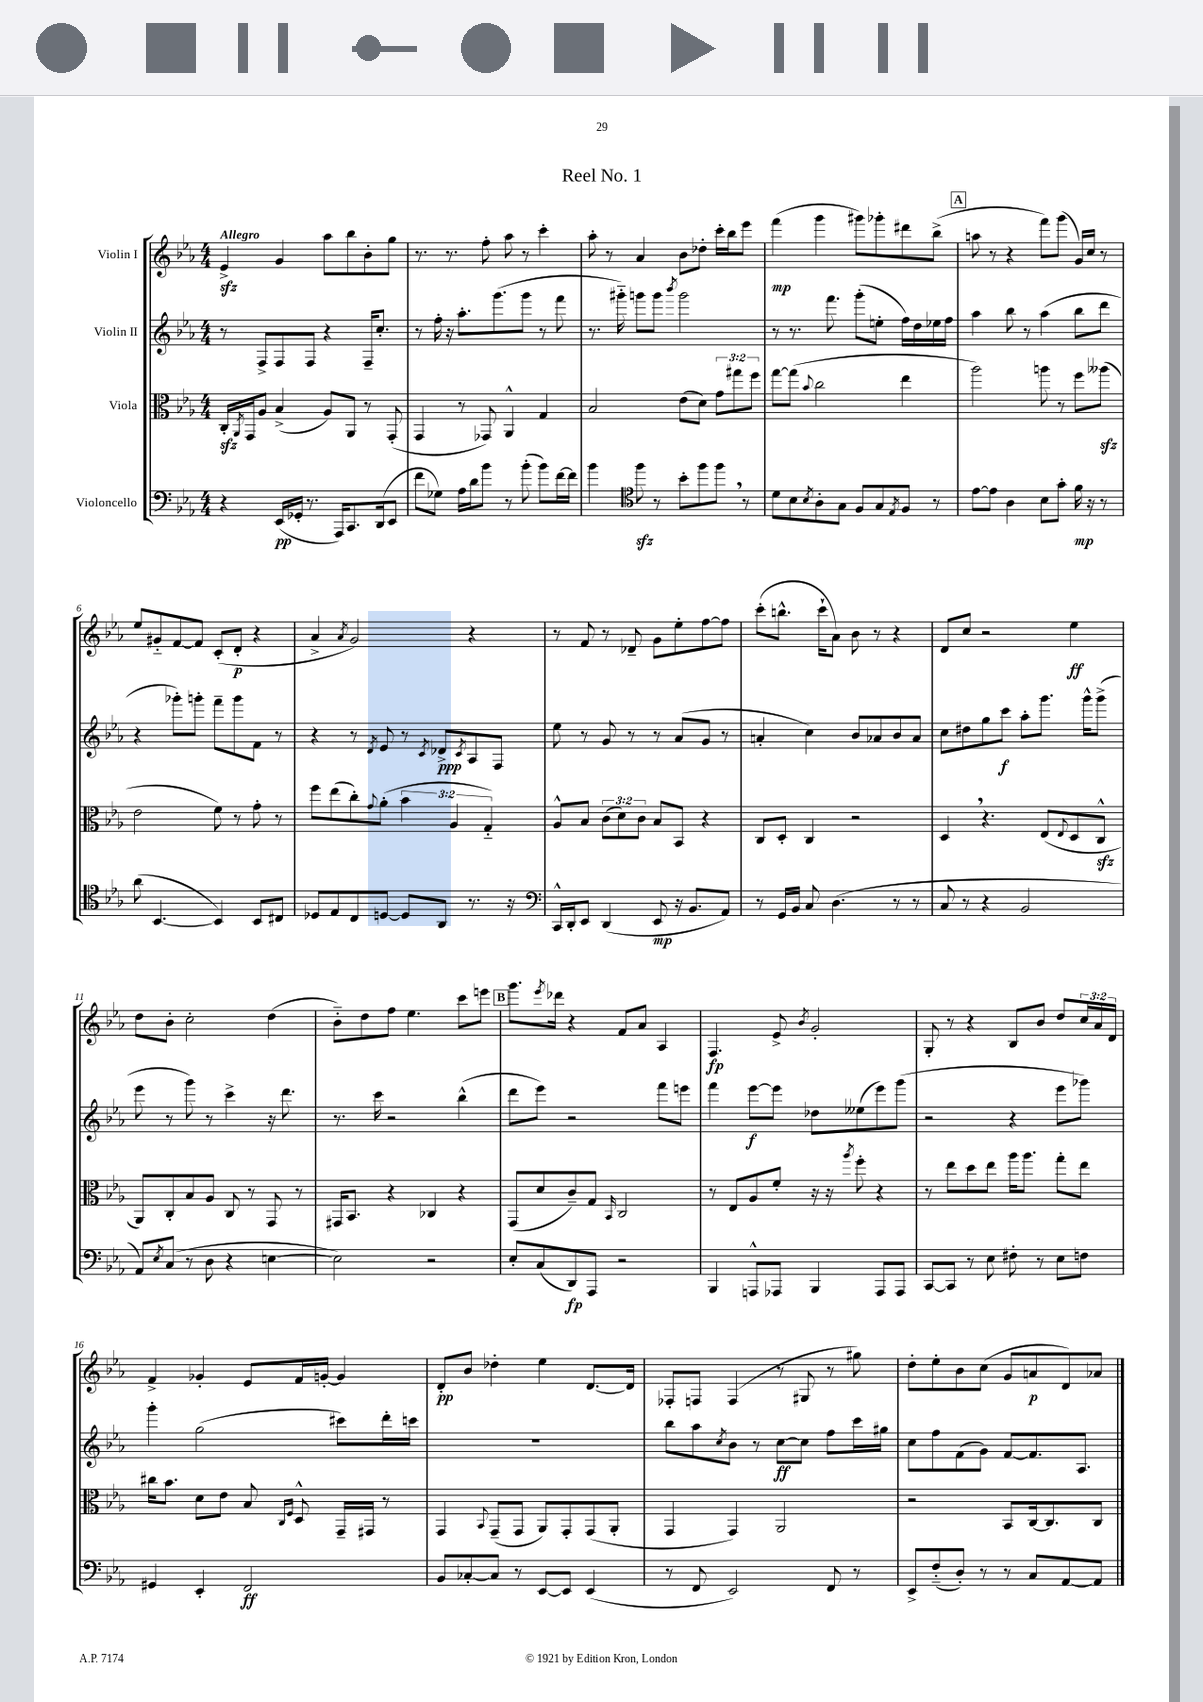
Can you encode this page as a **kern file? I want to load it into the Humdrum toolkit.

**kern	**kern	**kern	**kern
*staff4	*staff3	*staff2	*staff1
*clefF4	*clefC3	*clefG2	*clefG2
*k[b-e-a-]	*k[b-e-a-]	*k[b-e-a-]	*k[b-e-a-]
*M4/4	*M4/4	*M4/4	*M4/4
4r	16C'/LL	8r	4e-^/
.	8qAA-/	.	.
.	16GG/J	.	.
.	8A-/J	8F^/L	.
(16EE-/LL	(4B-^/	8F/	4g/
16GG-'/JJ	.	.	.
8.r	.	8F/J	.
.	8A-/L)	4r	8aa-\L
16AAA-/LK)	.	.	.
8.CC/	8AA-/J	.	8bb-\
.	8r	16F~/LK	8b-'\
(16DD/k	.	8.cc'/J	.
8EE-/J	(8GG'/	.	8gg\J
=	=	=	=
8f\L	4GG/	8r	8.r
8G-\J)	.	16ff'\	.
.	.	16r	8.r
16A-\LL	8r	8.aa-'\L	.
16d\J	.	.	.
8b-\J	8GG-/)	.	8ff'\
.	.	(8.ggg\	.
8r	4AA-^^/	.	8aa-\
(8b-'\	.	8ggg\J	8r
8b-\L)	4G/	8r	4ccc'\
[16f\L	.	8fff\	.
16f\]JJ	.	.	.
=	=	=	=
4b-\	2B-/	8.r	8aa-'\
.	.	.	8r
.	.	16ggg#'~\)	.
*clefC4	*	*	*
8ff\	.	8ggg\L	4a-/
8r	.	8ggg\J	.
.	.	8qbbb-/	.
8b-'\L	(8e-\L	2ggg\	8b-\L
8ff\	8d\J)	.	8dd-'\J
8ff\J	12g\L	.	16ccc'\LL
.	.	.	16bb-\J
.	12gg#\	.	.
8r	.	.	8eee-\J
.	12ff\J	.	.
=	=	=	=
8d\L	[8gg\L	8r	(4fff\
8B-\	(8gg\]J	8.r	.
8qB-/	8qqb-/	.	.
8A-'\	2cc\	.	4ggg\
.	.	8.fff\	.
8G\J	.	.	.
8F/L	.	(8ggg'\L	8ggg#\L)
8G/	.	8ee'\J	8ggg-'\
8qE-/	.	.	.
8F/J	4ee-\	16ff\LL)	8ddd#\
.	.	16dd\	.
8r	.	16ee-\	(8bb-^\J
.	.	16ff\JJ	.
=	=	=	=
[8e-\L	2aa-\)	4aa-\	8aa\
8e-\]J	.	.	8r
4A-\	.	8bb-\	4r
.	.	8r	.
8B-\L	8aa\	(4aa-\	8fff\L)
8g'\J	8r	.	(8ggg\J
16f\	8ff\L	8bb-\L	16g/LL)
16r	.	.	16cc/JJ
8r	(8aa--\J	8ddd\J	8r
=	=	=	=
(8a-\	2e-\	4r	8ee-/L
[4.BB-/	.	.	8g#'~/
.	.	8ggg-'\L)	[8f/
.	.	8ggg'\J	8f/]J
4BB-/])	8f\)	8fff~\L	(8c'/L
.	8r	8ggg\	8d'/J
8BB-/L	8g'\	8f\J	4r
8C#/J	8r	8r	.
=	=	=	=
8D-/L	8ff\L	4r	4a-^/
8E-/	(8ee-\	.	.
.	.	.	8qa-/
8C/	8cc'\)	8r	2g/)
.	8qqg/	8qd/	.
[8D/J	(8a-'\J	8e-/	.
8D/]L	6b-\	8r	.
.	.	8qc/	.
8AA-/J	.	8d-^/L	.
.	6A-/	.	.
.	.	8qc/	.
8.r	.	8A-/	4r
.	6G'~/)	.	.
.	.	8F/J	.
16r	.	.	.
=	=	=	=
*clefF4	*	*	*
16CC^^/LL	8A-^^/L	8ee-\	8r
16DD'/J	.	.	.
8EE-/J	8B-/J	8r	8f/
(4DD/	(12c\L	8g/	8r
.	12d\)	.	.
.	.	8r	8d-~/
.	12c\J	.	.
8EE-/	8B-/L	8r	8g\L
16r	8BB-/J	(8a-/L	8ee-'\
8.BB-/L	.	.	.
.	4r	8g/J	[8ff\
8AA-/J)	.	8r	8ff\]J
=	=	=	=
8r	8C/L	4a'/	(8ccc'\L
16GG/LL	8D'/J	.	8.bb^^\J
16BB-/JJ	.	.	.
8C/	4C/	4cc\)	.
.	.	.	16ccc`\LK
(4.D\	.	.	8a-\J)
.	2r	8b-/L	8b-\
.	.	8a-/	8r
8r	.	8b-/	4r
8r	.	8a-/J	.
=	=	=	=
8C/	4D/	8cc\L	8d/L
8r	.	8dd#\	8cc/J
4r	4.r	8gg\	2r
.	.	8ccc\J	.
2BB-/	.	8aa-'\L	.
.	(8E-/L	8.ggg\J	.
.	8qqE-/	.	.
.	8D/	.	4ee-\
.	.	16ggg^^\LK	.
.	8C^^/J	(8ggg^\J	.
=	=	=	=
8AA-/L)	8AA-/L)	8eee-\	8dd\L
8qE-/	.	.	.
(8C/J	8C'/	8r	8b-'\J
8r	8B-/	8ggg\)	2cc'\
8D\	8A-/J	8r	.
4r	8C/	4ccc^\	.
.	8r	.	.
[4E\	8GG/	16r	(4dd\
.	.	8.ddd\	.
.	8r	.	.
=	=	=	=
2E\])	16GG#/LK	8.r	8b-'~\L)
.	8.BB-/J	.	.
.	.	.	8dd\
.	.	16ccc\	.
.	4r	2r	8ff\J
.	.	.	4.ee-\
2r	4C-/	.	.
.	4r	(4bb-^^\	8ccc\L
.	.	.	8eee\J
=	=	=	=
8E-'/L	(8GG/L	8ddd\L	8.ggg\L
(8C/	8d/	8eee-\J)	.
.	.	.	8qeee-/
.	.	.	16ddd-\Jk
8DD/)	8c~/)	2r	4r
8AAA-/J	8G/J	.	.
.	16qqBB-/	.	.
2r	2C/	.	8f/L
.	.	.	8a-/J
.	.	8fff\L	4A-/
.	.	8eee\J	.
=	=	=	=
4BBB-/	8r	4fff\	4.F/
.	8E-/L	.	.
8AAA^^/L	8A-/	[8eee-\L	.
8AAA-/J	8f'/J	8eee-\]J	8e-^/
.	.	.	8qb-/
4BBB-/	16r	8dd-\L	2g'/
.	16r	.	.
.	8qaa-/	.	.
.	8ff'\	(8ee--\	.
8AAA-/L	4r	8eee-\)	.
8AAA-/J	.	(8ggg\J	.
=	=	=	=
[8CC/L	8r	2r	8G'/
8CC/]J	8ee-\L	.	8r
8r	8dd\	.	4r
8E-\	8ee-\J	.	.
8F#'\	16aa-\LK	4r	8B-/L
.	8.aa-\J	.	.
8r	.	.	8b-/J
8E-\L	8gg'\L	8eee-\L	8dd/L
8F\J	8ee-\J	8ggg-\J)	24cc/L
.	.	.	24a-/
.	.	.	24d/JJ
=	=	=	=
4GG#/	16cc#\LK	4ggg'\	4f^/
.	8.b-\J	.	.
4EE-'/	8d\L	(2gg\	4g-'/
.	8e-\J	.	.
2FF/	8B-/	.	8e-/L
.	16qqC/LL	.	.
.	16qqF/JJ	.	.
.	8D^^/	.	16f/L
.	.	.	[16g'/JJ
.	16GG~/LL	8ccc#\L)	4g/]
.	16GG#/JJ	.	.
.	8r	16ddd'\L	.
.	.	16ccc\JJ	.
=	=	=	=
8BB-/L	4GG/	1r	8d'/L
[8C-'/	.	.	8b-/J
.	8qqBB-/	.	.
8C-/]J	(8GG~/L	.	4dd-'\
8r	8GG/J	.	.
[8EE-/L	8AA-/L)	.	4ee-\
8EE-/]J	8GG'/	.	.
(4EE-/	(8GG/	.	[8.d/L
.	8AA-'/J	.	.
.	.	.	16d/]Jk
=	=	=	=
8r	4GG/	8bb-\L	8F-'/L
8FF/	.	8aa-\	8F/J
.	.	8qcc/	.
2EE-/)	4GG/)	8b-\J	(4F/
.	.	8r	.
.	2AA-/	[8cc\L	8r
.	.	8cc\]J	8G#/
8FF/	.	8ff\L	8r
8r	.	16ccc\L	8gg#\)
.	.	16gg#\JJ	.
=	=	=	=
8EE-^/L	2r	8cc\L	8dd'\L
(8F'~/	.	8ff\	8ee-'\
8D'/J)	.	(8f\	8b-\
8r	.	8g\J)	(8cc\J
8r	8BB-/L	[8f/L	8g/L
8C/L	[16C/k	8.f/]	8a/
.	8.C/]	.	.
[8AA-/	.	.	8d/)
.	.	8.A-/J	.
8AA-/]J	8C/J	.	8a-/J
==	==	==	==
*-	*-	*-	*-
